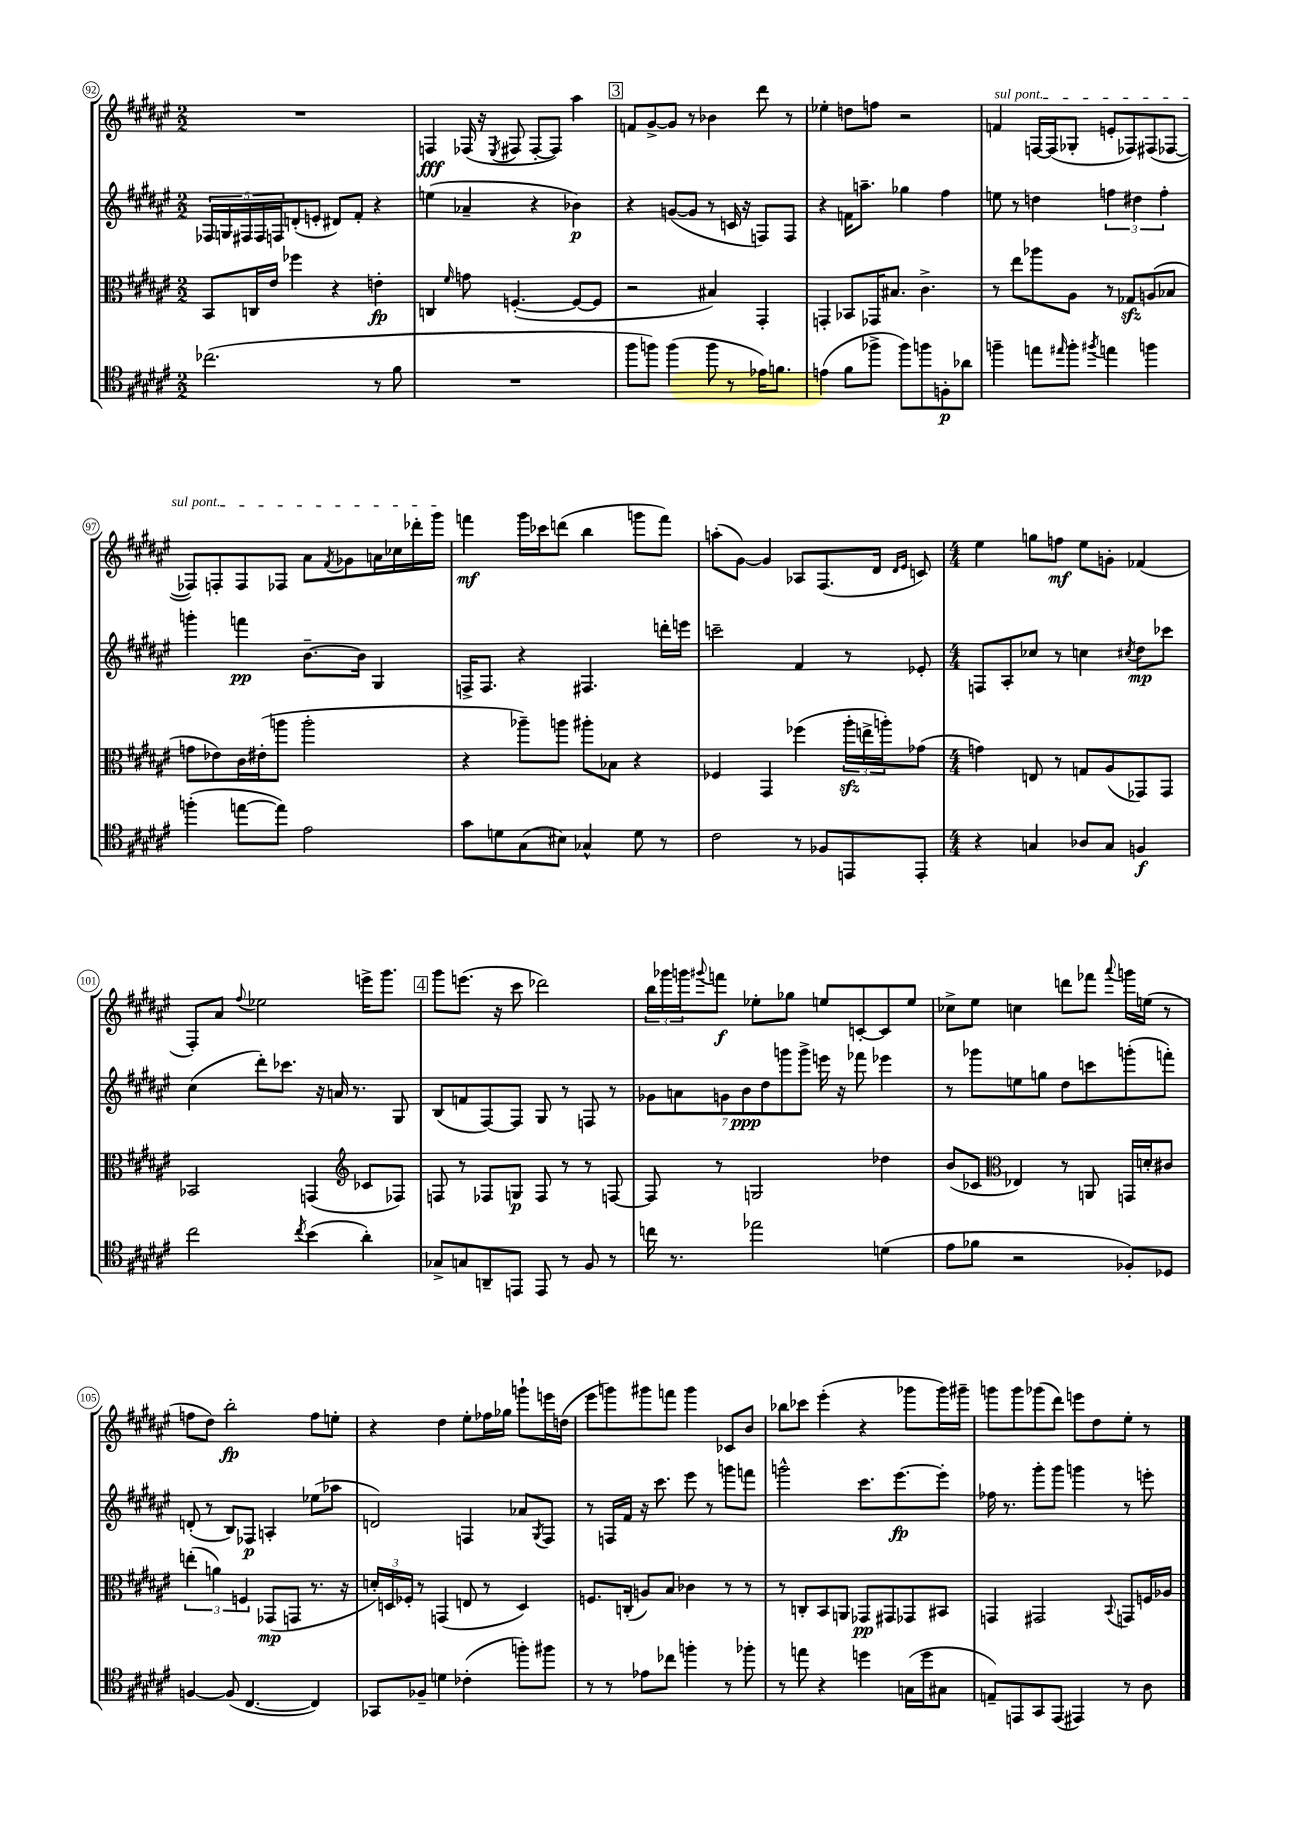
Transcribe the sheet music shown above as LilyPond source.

<<
\new StaffGroup <<
\new Staff = "s0" {
    \clef treble \key fis \major \numericTimeSignature \time 2/2
    R1 |
    f4\fff fes16( r16 \acciaccatura { eis8 } fis8 fis8~-. fis8) ais''4 |
    \mark \markup { \box "3" } f'8 gis'8~-> gis'8 r8 bes'4 dis'''8 r8 |
    ees''4-. d''8 f''8 r2 |
    \once \override TextSpanner.bound-details.left.text = \markup { \italic "sul pont." } f'4\startTextSpan f16~ f16( ges8-. e'8-. fes8) fis8( fes8~ |
    fes8) f8-. f8 fes8 ais'8 \acciaccatura { fis'8 } ges'8 a'16 ces''16 des'''16-. gis'''16\stopTextSpan |
    f'''4\mf gis'''16 ces'''16 d'''8( b''4 g'''8 f'''8) |
    a''8-.( gis'8~) gis'4 aes8 fis8.( dis'16 \grace { dis'16 eis'16 } c'8) |
    \numericTimeSignature \time 4/4 eis''4 g''8 f''8\mf eis''8 g'8-. fes'4( |
    fis8-.) ais'8 \appoggiatura { fis''8 } ees''2 e'''16-> gis'''8. |
    \mark \markup { \box "4" } gis'''8 e'''8.( r16 cis'''8 des'''2) |
    \tuplet 3/2 { b''16 ges'''16 g'''16 } \appoggiatura { gis'''8 } f'''8\f ees''8-. ges''8 e''8 c'8~-. c'8 e''8 |
    ces''8-> eis''8 c''4 d'''8 fes'''8 \appoggiatura { ais'''8 } g'''16 e''16( r8 |
    f''8 dis''8) b''2-.\fp f''8 e''8-. |
    r4 dis''4 eis''8-. fes''16 ges''16 g'''8-! e'''16 d''16( |
    eis'''8 g'''8) gis'''8 f'''8 gis'''4 ces'8 b'8 |
    bes''8 ces'''8 eis'''4-.( r4 ges'''8 ges'''16) gis'''16-- |
    g'''8 g'''8 ges'''8( dis'''8) e'''8 dis''8 eis''8-. r8 \bar "|." |
}
\new Staff = "s1" {
    \clef treble \key fis \major \numericTimeSignature \time 2/2
    \tuplet 5/4 { fes16 g16 fis16 fis16 f16 } d'8-.( e'8-. dis'8) fis'8-. r4 |
    e''4( aes'4-- r4 bes'4\p) |
    \mark \markup { \box "3" } r4 g'8~( g'8 r8 c'16 r16 f8) f8 |
    r4 f'16 a''8.-- ges''4 fis''4 |
    e''8 r8 d''4 \tuplet 3/2 { f''4 dis''4 f''4-. } |
    g'''4-. f'''4\pp b'8.~-- b'16 gis4 |
    f16-> f8. r4 fis4. d'''16-. e'''16 |
    c'''2-- fis'4 r8 ees'8-. |
    \numericTimeSignature \time 4/4 f8 ais8-. ces''8 r8 c''4 \acciaccatura { cis''8 } dis''8\mp ces'''8 |
    cis''4( dis'''8-.) ces'''8. r16 a'16 r8. gis8 |
    \mark \markup { \box "4" } b8( f'8 fis8~) fis8 gis8 r8 f8 r8 |
    \tuplet 7/4 { ges'8 a'8 g'8 b'8\ppp dis''8 g'''8 g'''8-> } e'''16 r16 fes'''8 ees'''4 |
    r8 ges'''8 e''8 g''8 dis''8 c'''8 g'''8-.( f'''8-.) |
    d'8-.( r8 b8) fes8\p a4-. ees''8( aes''8 |
    d'2) f4 aes'8 \acciaccatura { gis8 } f8 |
    r8 f16 fis'16 r16 cis'''8. eis'''8 r8 g'''8 f'''8 |
    g'''2-^ cis'''8. eis'''8.~\fp eis'''8-. |
    fes''16 r8. gis'''8-. gis'''8 g'''4 r8 e'''8-. \bar "|." |
}
\new Staff = "s2" {
    \clef alto \key fis \major \numericTimeSignature \time 2/2
    b,8 c16 eis'16 fes''4 r4 e'4-.\fp |
    c4 \grace { fis'16 } g'8 f4.~-.( f8~ f8 |
    \mark \markup { \box "3" } r2 bis4) gis,4-. |
    g,4-. bes,8 ges,16 bis8. cis'4.-> |
    r8 eis''8 aes''8 ais8 r8 ges8\sfz a8( bes8 |
    g'8 ees'8) cis'16 eis'16-.( a''8 a''2-. |
    r4 aes''8--) a''8 ais''8-. bes8 r4 |
    fes4 gis,4 fes''4( \tuplet 3/2 { ais''16-.\sfz e''16-> a''16-.) } ges'8( |
    \numericTimeSignature \time 4/4 g'4) e8 r8 g8 ais8( ges,8) ges,8 |
    bes,2 g,4( \clef treble ces'8 fes8) |
    \mark \markup { \box "4" } f8 r8 fes8 g8\p fes8 r8 r8 f8~ |
    f8 r8 g2 des''4 |
    b'8( ces'8 \clef alto ees4) r8 a,8 g,16 d'16-. cis'8 |
    \tuplet 3/2 { e''4-.( a'4) f4 } ges,8\mp( g,8 r8. r16 |
    \tuplet 3/2 { d'16-.) d16 fes16-. } r8 g,4( e8 r8 d4) |
    f8. c16-.( a8) b8 ces'4 r8 r8 |
    r8 c8-. b,8 a,8 ges,8\pp gis,8 ges,8 bis,8 |
    g,4 gis,2 \appoggiatura { b,8 } g,8 f16 aes16 \bar "|." |
}
\new Staff = "s3" {
    \clef tenor \key fis \major \numericTimeSignature \time 2/2
    ces''2.( r8 fis'8 |
    R1 |
    \mark \markup { \box "3" } fis''8 f''8) f''4( f''8 r8 ees'16) f'8. |
    e'4( fis'8 fes''8-> fes''8) f''8 f8-.\p aes'8 |
    f''4-- e''8 \grace { eis''16 } f''8-. \acciaccatura { fis''8 } e''4 f''4 |
    f''4-.( e''8~ e''8) eis'2 |
    gis'8 d'8 gis8( bis8) ges4-^ d'8 r8 |
    cis'2 r8 fes8 e,8 e,8-. |
    \numericTimeSignature \time 4/4 r4 g4 aes8 g8 f4\f |
    cis''2 \acciaccatura { cis''8 } b'4( ais'4-.) |
    \mark \markup { \box "4" } ges8-> g8 a,8-- e,8 e,8 r8 fis8 r8 |
    c''16 r8. ees''2 d'4( |
    eis'8 fes'8 r2 fes8-.) des8 |
    f4~ f8( cis4.~ cis4) |
    ges,8 fes8-- d'4 ces'4-.( f''8-.) fis''8 |
    r8 r8 ees'8 ces''8 f''4-. r8 fes''8-. |
    r8 e''8 r4 d''4 g16( d''16 gis8 |
    e8--) e,8 gis,8 e,8( eis,4) r8 ais8 \bar "|." |
}
>>
>>
\layout { \context { \Score currentBarNumber = #92 \override BarNumber.stencil = #(make-stencil-circler 0.1 0.3 ly:text-interface::print) } }
